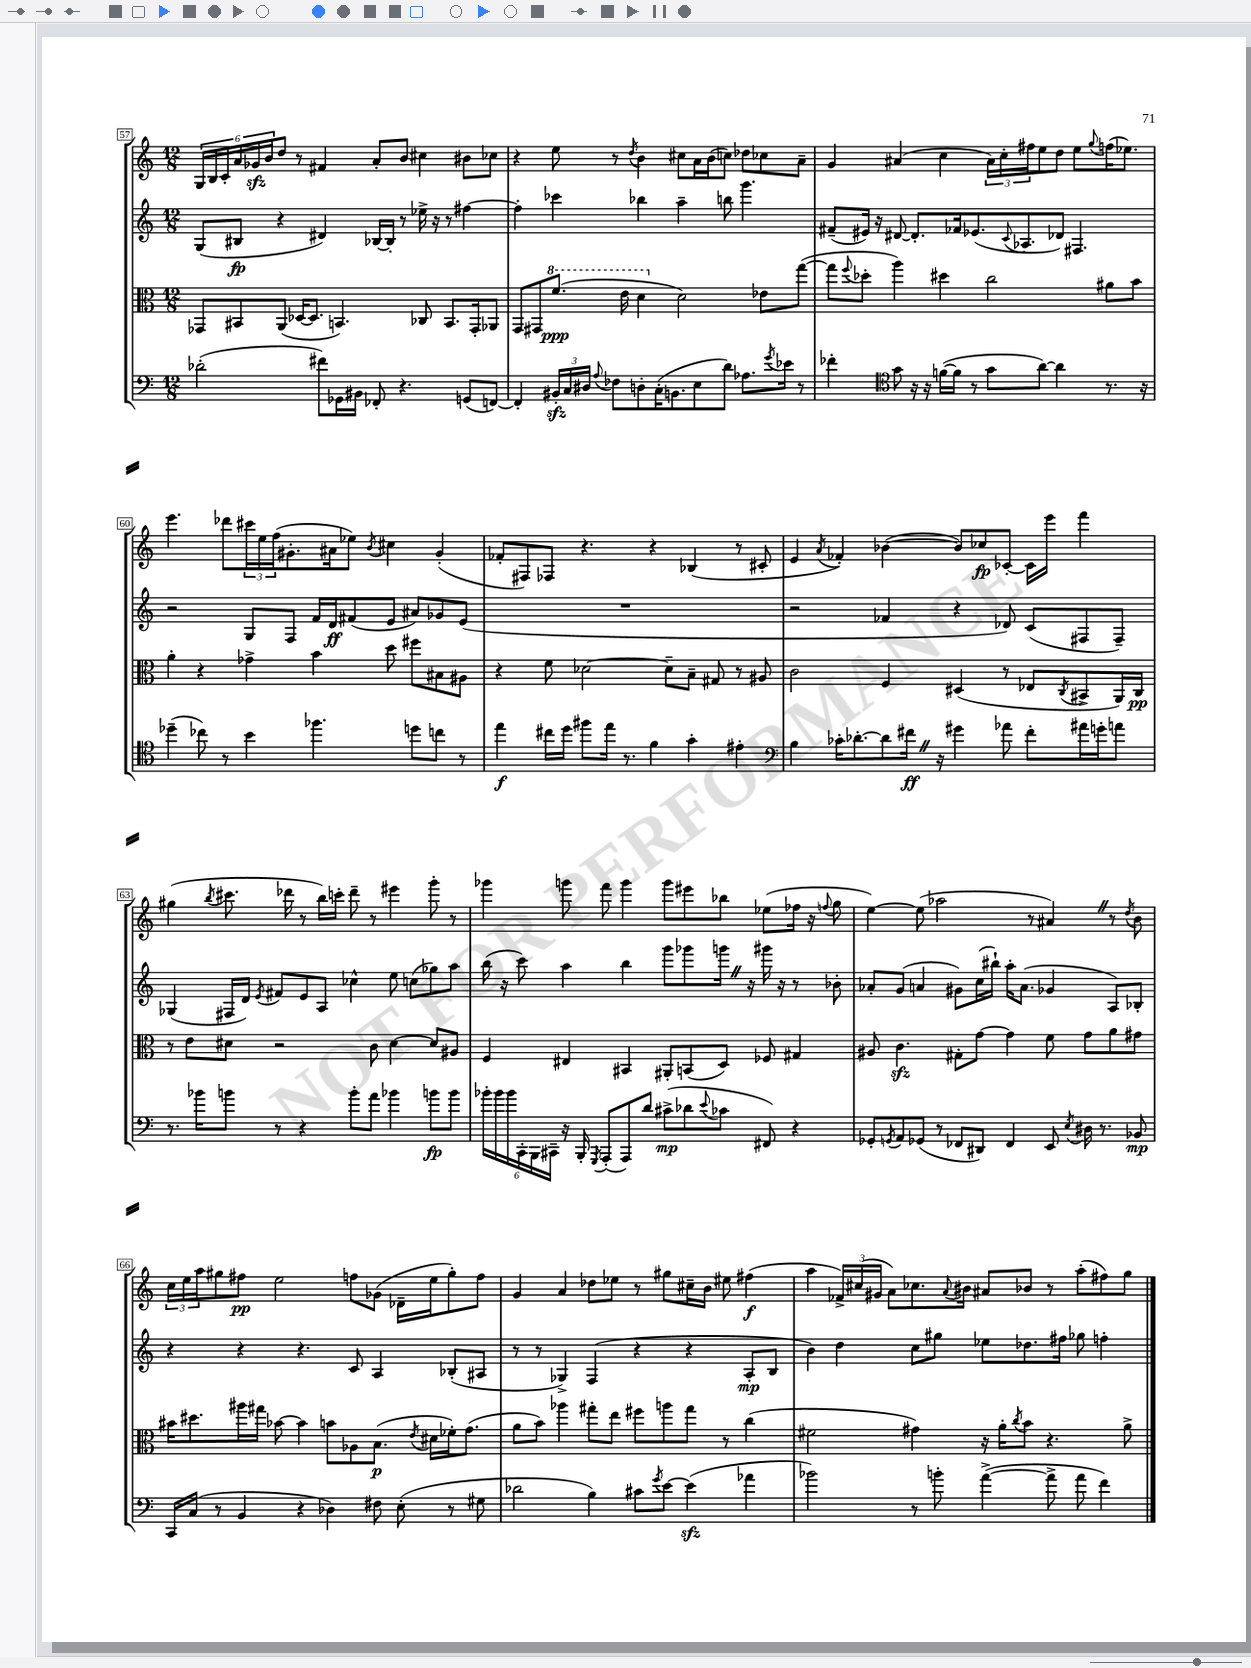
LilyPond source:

<<
\new StaffGroup <<
\new Staff = "s0" {
    \clef treble \key c \major \numericTimeSignature \time 12/8
    \tuplet 6/4 { g16 b16 c'16-. a'16 ges'16\sfz b'16 } d''8 r8 fis'4 a'8-. b'8 cis''4 bis'8 ces''8 |
    r4 e''8 r8 \acciaccatura { d''8 } b'4 cis''8 a'16 b'16( c''8) des''8 ces''8 a'8-- |
    g'4 ais'4( c''4 \tuplet 3/2 { ais'16) c''16-. fis''16 } e''8 d''8 e''8 \appoggiatura { g''8 } f''16( ees''8.) |
    e'''4. des'''8 \tuplet 3/2 { cis'''16 e''16 f''16( } gis'8.-. ais'16 ees''8) \acciaccatura { b'8 } cis''4 gis'4-.( |
    fes'8-. fis8) fes8 r4. r4 bes4( r8 cis'8-. |
    e'4 \acciaccatura { a'8 } fes'4-.) bes'4~( bes'8) ces''8\fp ces'8~-. ces'16 e'''16 f'''4 |
    gis''4( \acciaccatura { b''8 } cis'''8. des'''16 r8 b''16) c'''16-. des'''8-- r8 eis'''4 g'''8-. r8 |
    ges'''4 g'''8 f'''8 g'''4 g'''8 eis'''8 bes''8 ees''8( fes''16 r16 \appoggiatura { f''8 } g''8 |
    e''4~) e''8( aes''2 r8 ais'4) \once \override BreathingSign.text = \markup { \musicglyph "scripts.caesura.straight" } \breathe r8 \acciaccatura { d''8 } b'8 |
    \tuplet 3/2 { c''16 e''16 a''16 } gis''8 fis''8\pp e''2 f''8 ges'8( des'16-- e''16 gis''8-.) f''8 |
    g'4 a'4 des''8 ees''8 r8 gis''8 cis''16-- b'16 eis''8 fis''4\f( |
    a''4 \tuplet 3/2 { fes'16->) cis''16( gis'16 } a'8) ces''8. \appoggiatura { a'8 } bis'16 ais'8 bes'8 r8 a''8-.( fis''8) g''8 \bar "|." |
}
\new Staff = "s1" {
    \clef treble \key c \major \numericTimeSignature \time 12/8
    g8( bis8\fp r4 dis'4) bes16~ bes16-. r8 ees''16-> r16 r8 fis''4~ |
    fis''4-. ces'''4 bes''4 a''4-- b''8 g'''4. |
    fis'8--( eis'16) r16 dis'8~ dis'8.-. fes'16 ees'8.( \appoggiatura { c'8 } aes8. des'8) fis4. |
    r2 g8 f8 f'16 d'16\ff fis'8( e'8 ais'8) ges'8 e'8( |
    R1. |
    r2 fes'4 r4 des'8) c'8( fis8 fis8--) |
    ges4( fis16 d'16) \acciaccatura { e'8 } fis'8 e'8 a8 ces''4-^ e''8 c''8( ges''8) a''8 |
    b''16( r16 c'''8) a''4 b''4 g'''8 ges'''8 g'''16 \once \override BreathingSign.text = \markup { \musicglyph "scripts.caesura.straight" } \breathe r16 gis'''16 r16 r8 bes'8-. |
    aes'8-. g'8( a'4 gis'8) c''16( bis''16-!) a''16-. a'8.( ges'4 a8) bes8-. |
    r4 r4 r4. c'8 a4 bes8-.( ais8 |
    r8 r8 ges4->) f4( r4 r4 a8-.\mp b8 |
    b'4) d''4 c''8 gis''8 ees''8 des''8. fis''16 ges''8 f''4-. \bar "|." |
}
\new Staff = "s2" {
    \clef alto \key c \major \numericTimeSignature \time 12/8
    ges,8 bis,8 a,8( des16~ des8. b,4.) ces8 b,8. ges,16-. aes,8 |
    g,8 gis,8 \ottava #1 f''8.\ppp( e''16 d''4 \ottava #0 d'2) ees'8 g''8~( |
    g''8 \appoggiatura { f''8 } des''8-. a''4) dis''4 c''2 ais'8 b'8 |
    a'4-. r4 ges'4-> b'4 d''8 fis''8 bis8 ais8 |
    r4 f'8 des'2~ des'8-- b8-- gis8 r8 ais8 |
    c'2 f4 dis4( r8 ees8 \acciaccatura { c8 } bis,8-> a,16) c16\pp |
    r8 e'8 dis'8 r2 c'8 dis'4~ dis'8 ais8 |
    f4 eis4 bis,4 ais,8-. b,8( d8) fes8 gis4 |
    ais8 c'4.\sfz gis8-. g'8~ g'4 f'8 g'8 a'8 gis'8 |
    bis'16 dis''8. ais''16 gis''16 bes'8~ bes'4 b'8 aes8 b8.\p( \acciaccatura { e'8 } dis'16 fes'16-.) g'8.( |
    a'8 b'8) aes''4 gis''8-. e''8 fis''8 a''8 gis''8 r8 c''4( |
    fis'2 gis'4) r16 a'16-. \acciaccatura { c''8 } b'8 r4. a'8-> \bar "|." |
}
\new Staff = "s3" {
    \clef bass \key c \major \numericTimeSignature \time 12/8
    des'2-.( fis'8) ges,16 bis,16 fes,8-. r4. g,8( f,8~) |
    f,4-. \tuplet 3/2 { bis,16-.\sfz c16 dis16 } \appoggiatura { a8 } fes8 d8-. c16-.( b,8. e8 d'8) aes8. \acciaccatura { g'8 } ees'16 r8 |
    fes'4-. \clef tenor g'8 r16 r16 f'16~( f'16 r8 g'8 a'8~) a'4 r8. r16 |
    des''4--( ces''8) r8 b'4 fes''4. d''8 c''8 r8 |
    e''4\f cis''16 d''16 fis''8 e''16 r8. f'4 g'4-. eis'4-. |
    \clef bass b4 ces'16-. des'8.~-. des'8 fis'16\ff \once \override BreathingSign.text = \markup { \musicglyph "scripts.caesura.straight" } \breathe r16 gis'4 aes'8 fis'8-. ais'16 g'16-. a'8 |
    r8. bes'16 b'8 r8 r4 b'8-. a'8 bes'4 b'8\fp b'8 |
    \tuplet 6/4 { bes'16-. bes'16 bes'16 c,16-. b,,16 cis,16-- } r16 b,,16-. \acciaccatura { g,,8 } a,,8-.( a,,8) d'8 cis'8->\mp( des'8 \appoggiatura { e'8 } ces'8 fis,8) r4 |
    ges,8-. \acciaccatura { g,8 } a,8 ges,8( r8 fes,8 dis,8) fes,4 e,8 \acciaccatura { e8 } dis16 r8. bes,8\mp |
    c,16 c16( r8 b,4 r4 des4) fis8 e8-.( r8 gis8 |
    des'2 b4) cis'8 \acciaccatura { g'8 } e'8~ e'4\sfz( aes'4 |
    bes'2) r8 b'8-. a'4~->( a'8-> a'8 f'4) \bar "|." |
}
>>
>>
\layout { \context { \Score currentBarNumber = #57 \override BarNumber.stencil = #(make-stencil-boxer 0.1 0.3 ly:text-interface::print) } }
